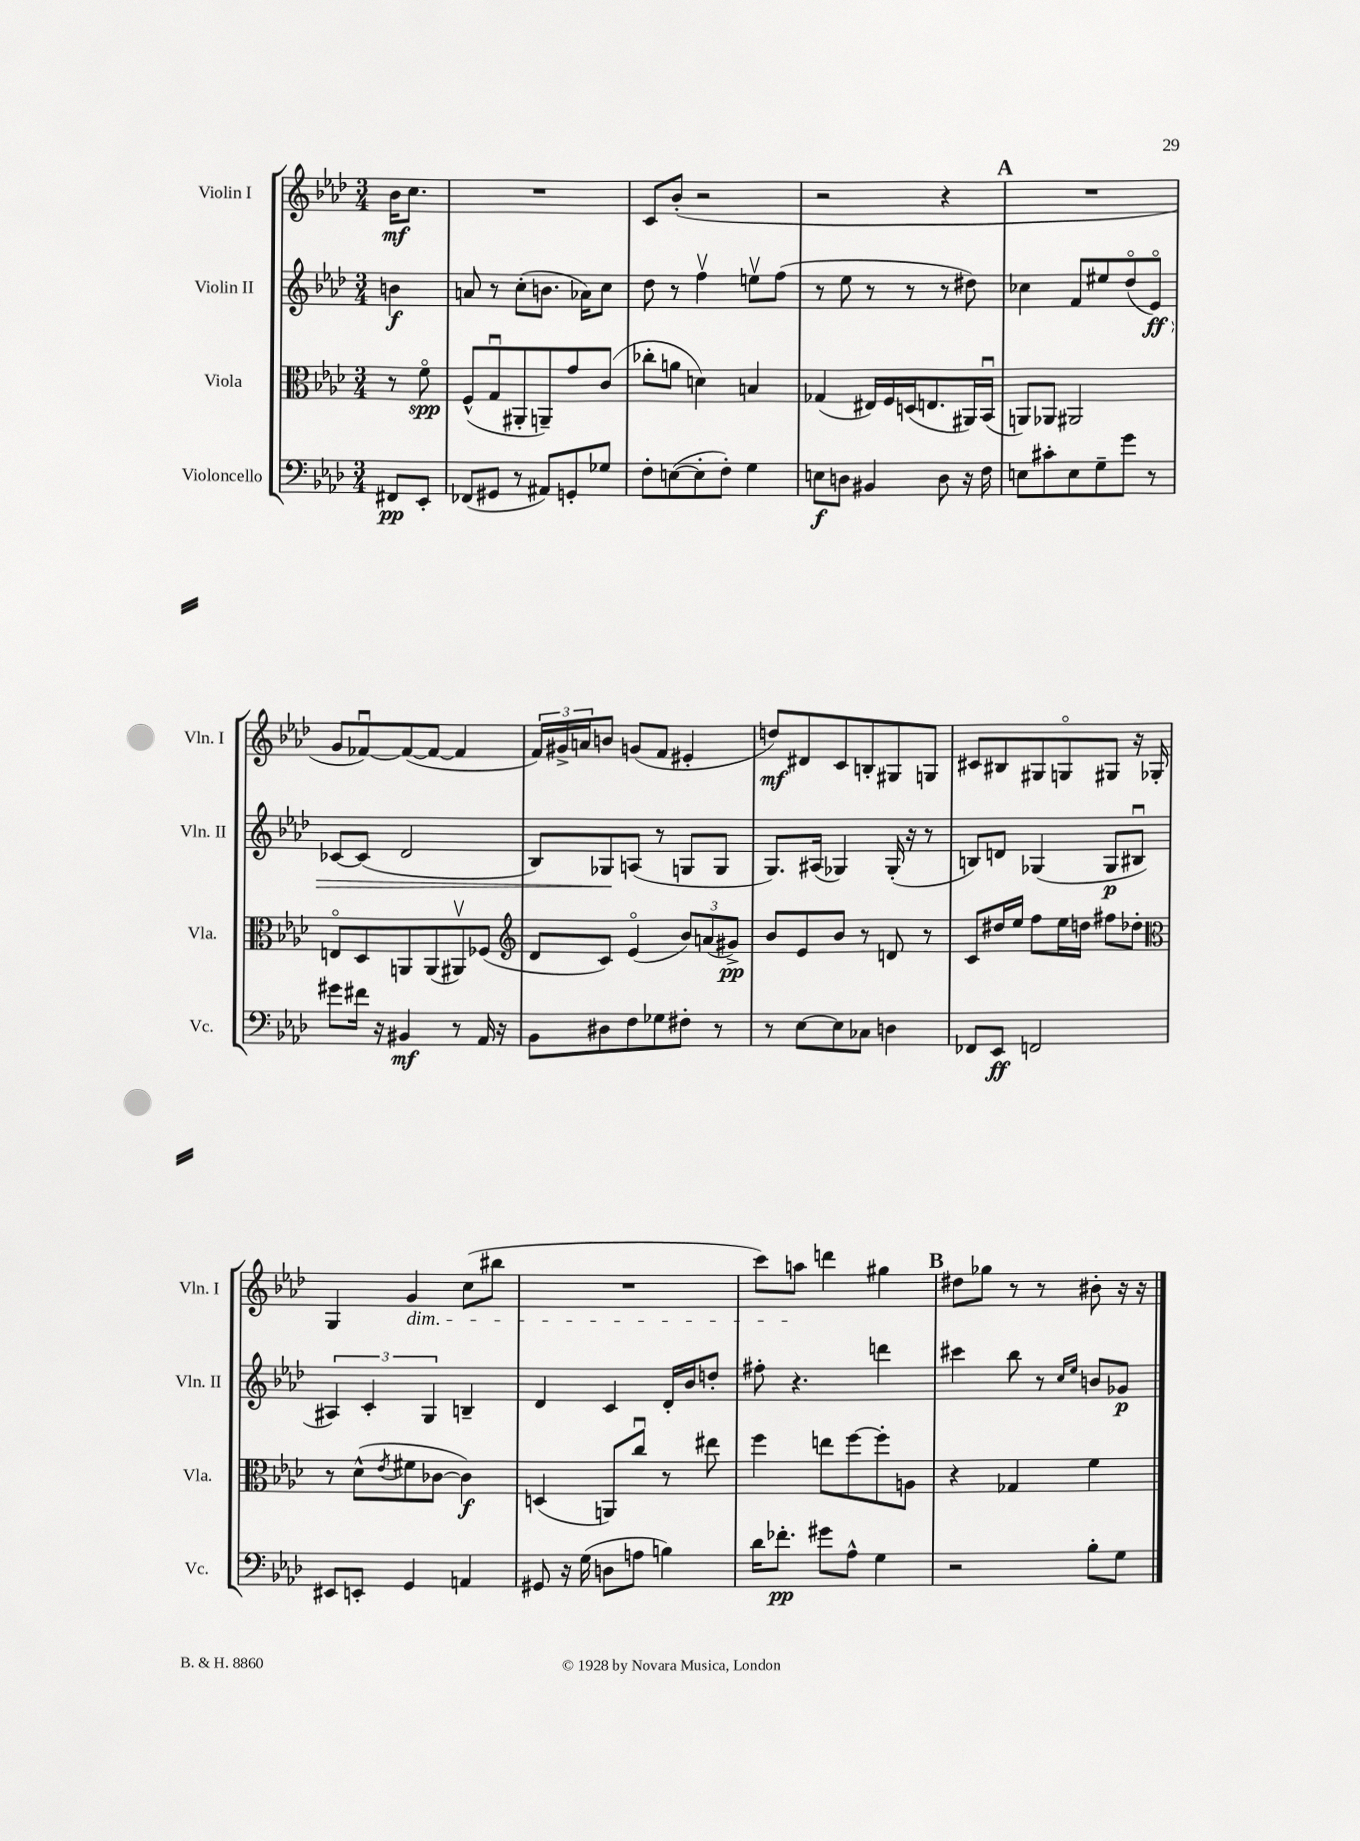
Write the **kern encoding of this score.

**kern	**kern	**kern	**kern
*staff4	*staff3	*staff2	*staff1
*clefF4	*clefC3	*clefG2	*clefG2
*k[b-e-a-d-]	*k[b-e-a-d-]	*k[b-e-a-d-]	*k[b-e-a-d-]
*M3/4	*M3/4	*M3/4	*M3/4
8FF#	8r	4b	16b-
.	.	.	8.cc
8EE-'	8fo	.	.
=	=	=	=
(8FF-	(8F^^	8a	2.r
8GG#	8Gu	8r	.
8r	8AA#'	(8cc'	.
8AA#)	8AA~)	8.b	.
8GG'	8g	.	.
.	.	16a-)	.
8G-	(8c	8cc	.
=	=	=	=
8F'	8cc-'	8dd-	8c
([8E	8a	8r	(8b-'
8E']	4d)	4ffv	2r
8F')	.	.	.
4G	4B	8eev	.
.	.	(8ff	.
=	=	=	=
8E	(4G-	8r	2r
8D	.	8ee-	.
4BB#	16E#)	8r	.
.	16F	.	.
.	(16D	8r	.
.	8.E	.	.
8D	.	8r	4r
16r	16AA#)	8dd#)	.
16F	(16BB-u	.	.
=	=	=	=
8E	8AA)	4cc-	2.r
8c#'	8AA-	.	.
8E	2AA#	8f	.
8G~	.	8ee#	.
8g	.	(8dd-o	.
8r	.	8e-o)	.
=	=	=	=
8g#	8Eo	[8c-	8g
16f#	8D-	(8c-]	[8f-u)
16r	.	.	.
4BB#	8AA	2d-	(8f-_
.	(8AA	.	8f-_
8r	8AA#v)	.	4f-]
16AA-	(8F-	.	.
16r	.	.	.
=	=	=	=
*	*clefG2	*	*
8BB-	8d-	8B-)	24f)
.	.	.	24g#^
.	.	.	24a
8D#	8c)	8G-	8b
8F	(4e-o	(8A	(8g
8G-	.	8r	8f
8F#'	12b-)	8G	4e#'
.	(12a	.	.
8r	.	8G	.
.	12g#^)	.	.
=	=	=	=
8r	8b-	8.G)	8dd)
[8E-	8e-	.	8d#
.	.	(16A#	.
8E-]	8b-	4G-)	8c
8C-	8r	.	8B'
4D	8d	(16G-'	8G#
.	.	16r	.
.	8r	8r	8G
=	=	=	=
8FF-	8c	8B)	8c#
8EE-	16dd#	8d	8B#
.	16ee-	.	.
2FF	8ff	(4G-	8G#
.	16ee-	.	8Go
.	16dd	.	.
.	8ff#	8G-	8G#
.	8dd-'	8B#u	16r
.	.	.	16G-'
=	=	=	=
*	*clefC3	*	*
8EE#	8r	6A#)	4G
8EE'	(8d-^^	.	.
.	.	6c'	.
.	8qe-	.	.
4GG	8f#	.	4g
.	.	6G	.
.	[8c-	.	.
4AA	4c-])	4B~	(8cc
.	.	.	8bb#
=	=	=	=
8GG#	(4D	4d-	2.r
16r	.	.	.
(16G	.	.	.
8D	8AA)	4c	.
8A	8ccu	.	.
4B)	8r	16d-'	.
.	.	16b-	.
.	8ee#	8dd'	.
=	=	=	=
16d-	4ff	8ff#'	8ccc)
8.f-'	.	.	.
.	.	4.r	8aa
8g#	8ee	.	4ddd
8A-^^	[8ff	.	.
4G	8ff']	4ddd	4gg#
.	8A	.	.
=	=	=	=
2r	4r	4ccc#	8dd#
.	.	.	8gg-
.	4G-	8bb-	8r
.	.	8r	8r
.	.	16qqcc	.
.	.	16qqee-	.
8B-'	4f	8b	8b#'
8G	.	8g-	16r
.	.	.	16r
==	==	==	==
*-	*-	*-	*-
